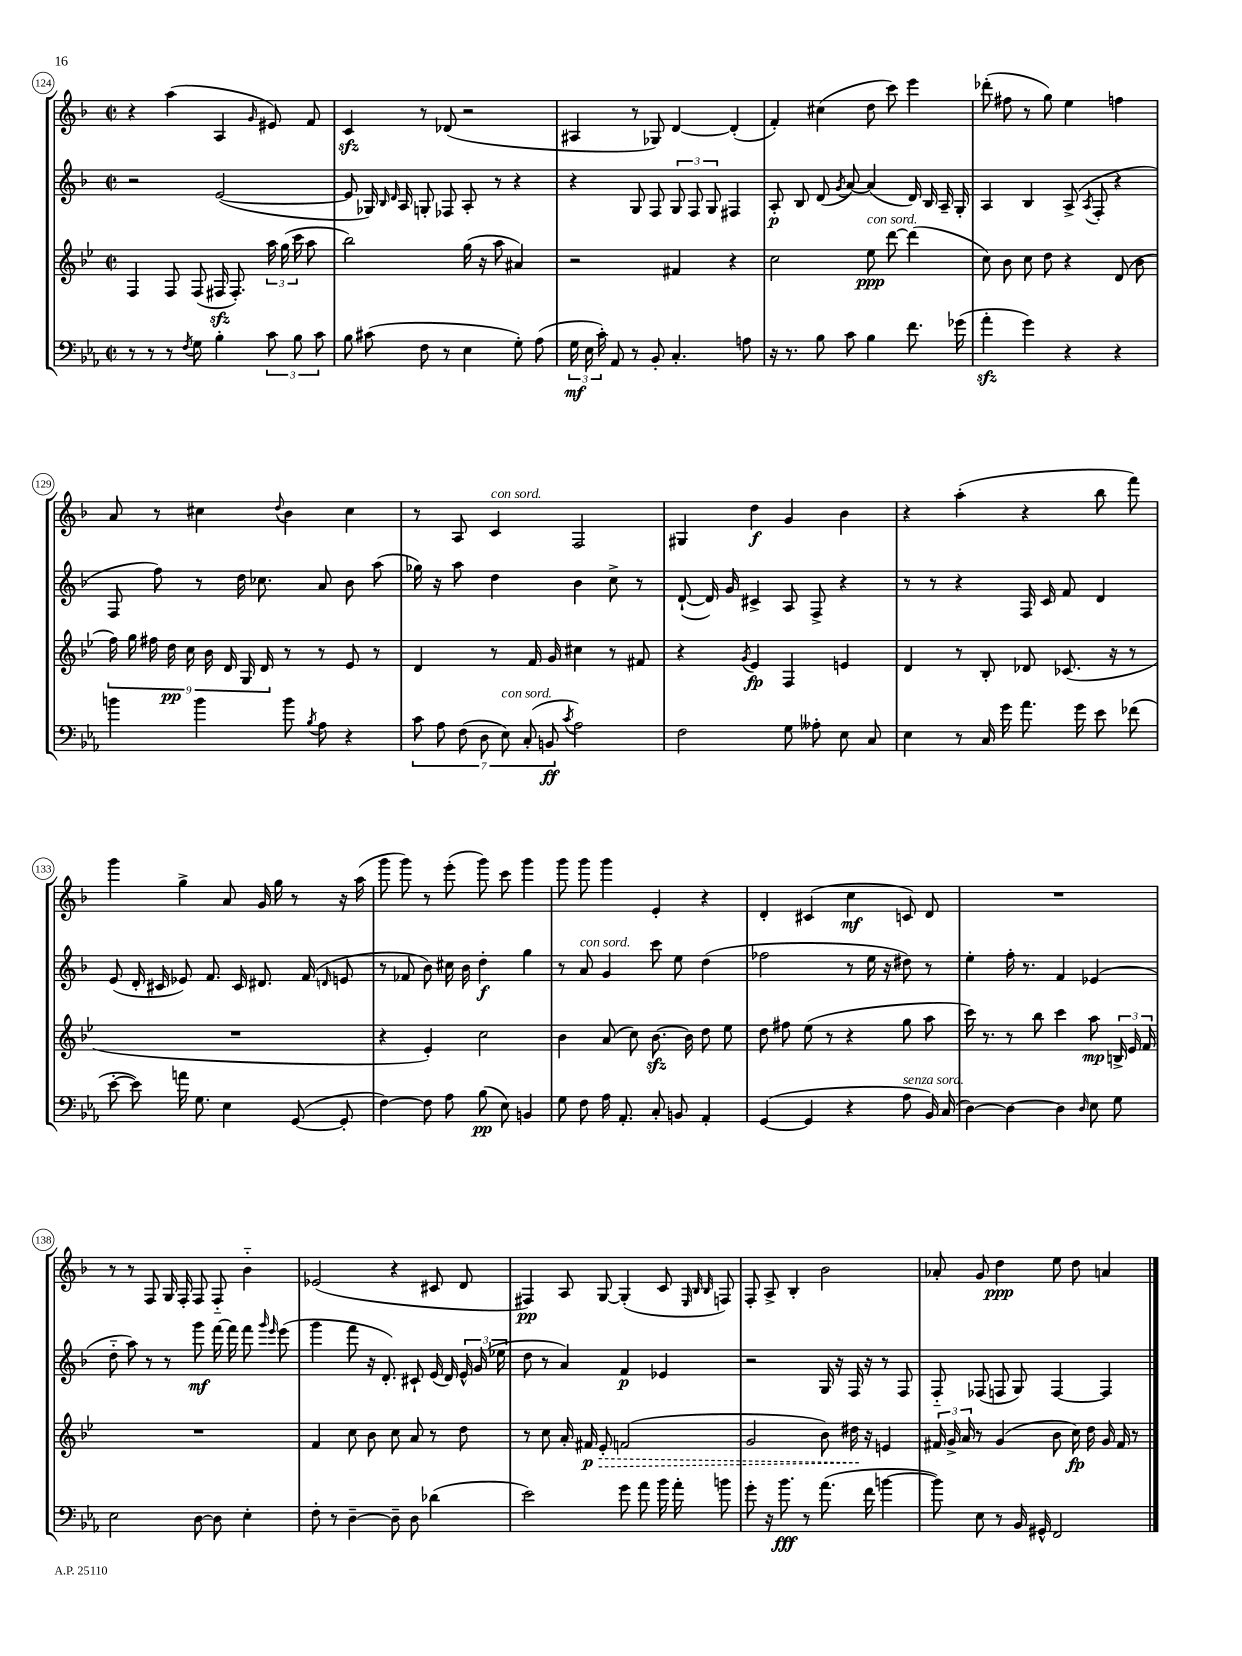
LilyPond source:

<<
\new StaffGroup <<
\new Staff = "s0" {
    \clef treble \key f \major \defaultTimeSignature \time 2/2
    \autoBeamOff r4 a''4( a4 \grace { g'16 } eis'8) f'8 |
    c'4\sfz r8 des'8( r2 |
    ais4 r8 ges8) d'4~ d'4-.( |
    f'4-.) cis''4( d''8 c'''8) e'''4 |
    des'''8-.( fis''8 r8 g''8) e''4 f''4 |
    a'8 r8 cis''4 \appoggiatura { d''8 } bes'4 cis''4 |
    r8 a8 c'4^\markup { \italic "con sord." } f2 |
    gis4 d''4\f g'4 bes'4 |
    r4 a''4-.( r4 bes''8 f'''8) |
    g'''4 g''4-> a'8 g'16 g''16 r8 r16 a''16( |
    g'''8 g'''8) r8 e'''8-.( g'''8) c'''8 g'''4 |
    g'''8 g'''8 g'''4 e'4-. r4 |
    d'4-. cis'4( c''4\mf c'8) d'8 |
    R1 |
    r8 r8 f8 g16 f16-. f8 f8-_ bes'4-_ |
    ees'2( r4 cis'8 d'8 |
    fis4\pp) a8 g8~ g4-.( c'8 \grace { e32 bes32 bes32 } f8) |
    f8-. a8-> bes4-. bes'2 |
    aes'8-. g'8 d''4\ppp e''8 d''8 a'4 \bar "|." |
}
\new Staff = "s1" {
    \clef treble \key f \major \defaultTimeSignature \time 2/2
    \autoBeamOff r2 e'2~( |
    e'8 ges16) \grace { bes16 d'16 } a16 g8-. fes8 a8-. r8 r4 |
    r4 g8 f8 \tuplet 3/2 { g8 f8 g8 } fis4 |
    a8-.\p bes8 d'8( \acciaccatura { g'8 } a'8~) a'4( d'16) bes16 a16-- g16-. |
    a4 bes4 a8->( \acciaccatura { a8 } f8-. r4 |
    f8 f''8) r8 d''16 ces''8. a'8 bes'8 a''8( |
    ges''16) r16 a''8 d''4 bes'4 c''8-> r8 |
    d'8~-!( d'16) g'16 cis'4-> a8 f8-> r4 |
    r8 r8 r4 f16 c'16 f'8 d'4 |
    e'8( d'16-. cis'16 ees'8) f'8. cis'16 dis'8. f'16( \grace { d'16 } e'8 |
    r8 fes'8 bes'8) cis''16 bes'16 d''4-.\f g''4 |
    r8 a'8^\markup { \italic "con sord." } g'4 c'''8 e''8 d''4( |
    fes''2 r8 e''16 r16 dis''8) r8 |
    e''4-. f''16-. r8. f'4 ees'4( |
    d''8-_ a''8) r8 r8 g'''8\mf f'''16~ f'''16 f'''8 \grace { g'''16 e'''16 } e'''8( |
    g'''4 f'''8 r16 d'8.-.) cis'8-! e'16( d'16) \tuplet 3/2 { e'16-^ g'16( ees''16 } |
    d''8 r8 a'4) f'4\p ees'4 |
    r2 g16 r16 f16 r16 r8 f8 |
    f8-_ fes8( f8 g8) f4~ f4 \bar "|." |
}
\new Staff = "s2" {
    \clef treble \key bes \major \defaultTimeSignature \time 2/2
    \autoBeamOff f4 f8 f8( fis16\sfz fis8.-.) \tuplet 3/2 { a''16 g''16( c'''16 } a''8 |
    bes''2) g''16( r16 a''8 ais'4) |
    r2 fis'4 r4 |
    c''2 ees''8\ppp^\markup { \italic "con sord." } d'''8~ d'''4( |
    c''8) bes'8 c''8 d''8 r4 d'8( bes'8 |
    \tuplet 9/8 { f''16) g''16 fis''16 d''16\pp c''16 bes'16 d'16 g16 d'16 } r8 r8 ees'8 r8 |
    d'4 r8 f'16 g'16 cis''4 r8 fis'8 |
    r4 \acciaccatura { g'8 } ees'4\fp f4 e'4 |
    d'4 r8 bes8-. des'8 ces'8.( r16 r8 |
    R1 |
    r4 ees'4-.) c''2 |
    bes'4 a'8( c''8) bes'8.~\sfz bes'16 d''8 ees''8 |
    d''8 fis''8 ees''8( r8 r4 g''8 a''8 |
    c'''16) r8. r8 bes''8 c'''4 a''8\mp \tuplet 3/2 { b16-> ees'16 f'16 } |
    R1 |
    f'4 c''8 bes'8 c''8 a'8 r8 d''8 |
    r8 c''8 a'16-. \once \override Hairpin.style = #'dashed-line fis'16\p\> ees'8-. f'2( |
    g'2 bes'8) dis''16\! r16 e'4 |
    \tuplet 3/2 { fis'16 g'16-> a'16 } r8 g'4( bes'8 c''16\fp) d''16 g'16 fis'16 r8 \bar "|." |
}
\new Staff = "s3" {
    \clef bass \key ees \major \defaultTimeSignature \time 2/2
    \autoBeamOff r8 r8 r8 \acciaccatura { f8 } g8 bes4-. \tuplet 3/2 { c'8 bes8 c'8 } |
    bes8 cis'8( f8 r8 ees4 g8-.) aes8( |
    \tuplet 3/2 { g16\mf ees16 c'16-.) } aes,8 r8 bes,8-. c4.-. a8 |
    r16 r8. bes8 c'8 bes4 f'8. ges'16( |
    aes'4-.\sfz g'4) r4 r4 |
    b'4 b'4 b'8 \acciaccatura { bes8 } aes8 r4 |
    \tuplet 7/4 { c'8 aes8 f8( d8 ees8^\markup { \italic "con sord." }) c8-.( b,8\ff } \acciaccatura { c'8 } aes2) |
    f2 g8 aeses8-. ees8 c8 |
    ees4 r8 c16 g'16 aes'8. g'16 ees'8 fes'8( |
    ees'8~-. ees'8) a'16 g8. ees4 g,8~( g,8-. |
    f4~) f8 aes8 bes8\pp( ees8) b,4 |
    g8 f8 aes16 aes,8.-. c8-. b,8 aes,4-. |
    g,4~( g,4 r4 aes8^\markup { \italic "senza sord." } bes,16) c16( |
    d4~) d4~ d4 \grace { d16 } ees8 g8 |
    ees2 d8~ d8 ees4-. |
    f8-. r8 d4~-- d8-- d8 des'4( |
    ees'2) g'8 aes'8 bes'16 aes'16-. b'8 |
    g'8-. r16 bes'8.\fff r8 aes'8.( f'16 b'4~ |
    b'8) ees8 r8 bes,16 gis,16-^ f,2 \bar "|." |
}
>>
>>
\layout { \context { \Score currentBarNumber = #124 \override BarNumber.stencil = #(make-stencil-circler 0.1 0.3 ly:text-interface::print) } }
